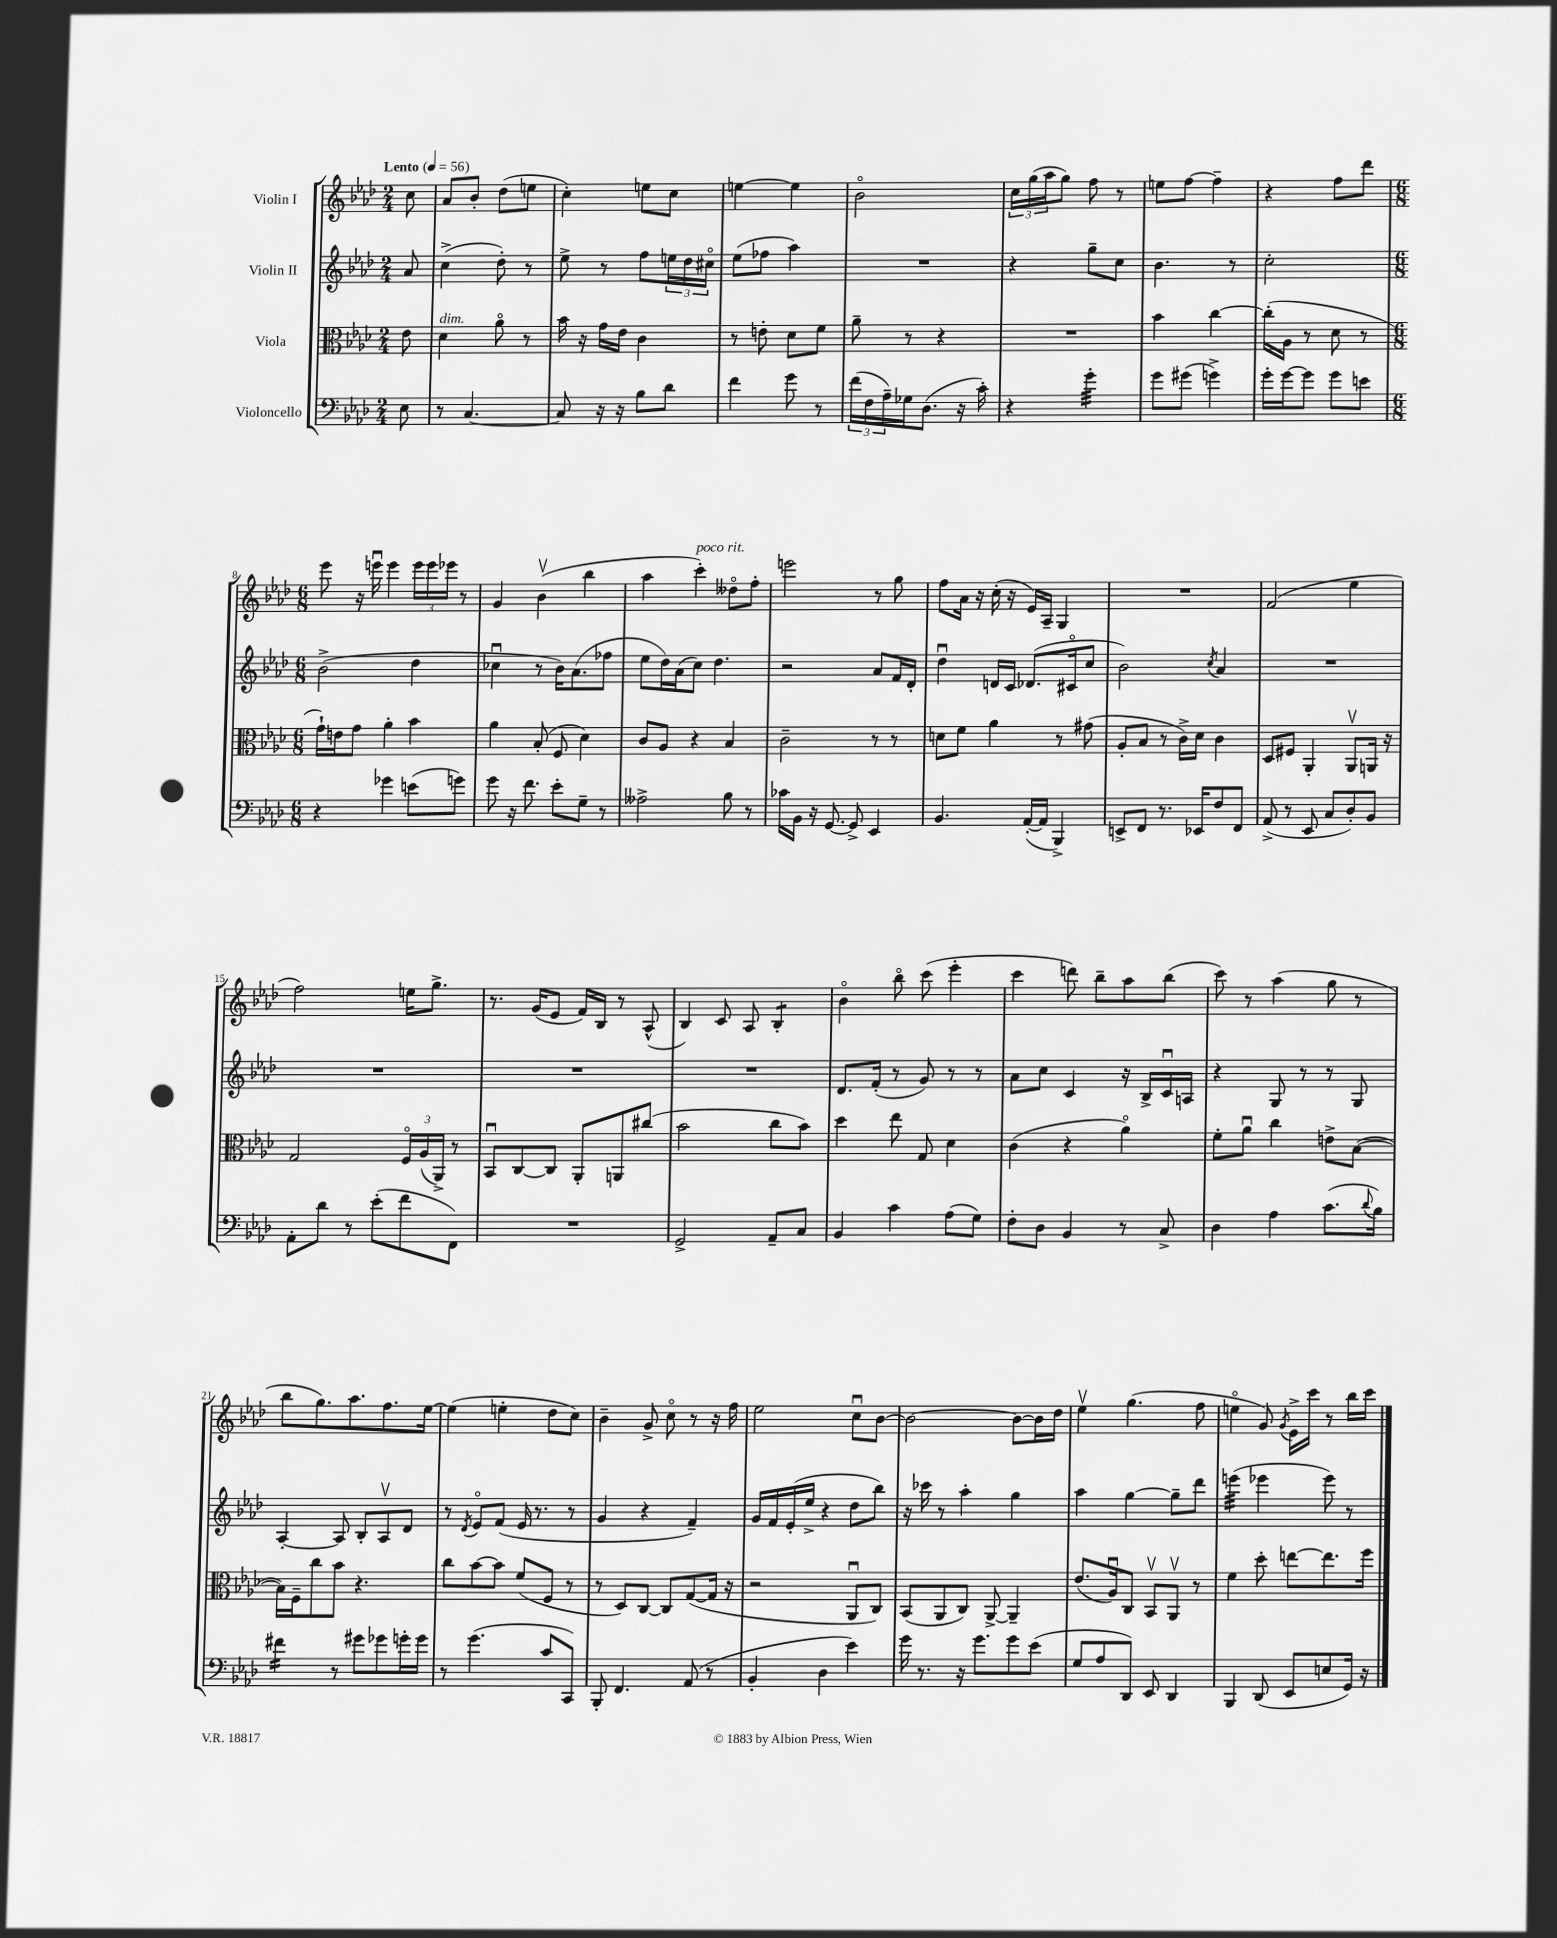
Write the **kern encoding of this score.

**kern	**kern	**kern	**kern
*staff4	*staff3	*staff2	*staff1
*clefF4	*clefC3	*clefG2	*clefG2
*k[b-e-a-d-]	*k[b-e-a-d-]	*k[b-e-a-d-]	*k[b-e-a-d-]
*M2/4	*M2/4	*M2/4	*M2/4
*MM56	*MM56	*MM56	*MM56
8E-	8e-	8a-	8cc
=	=	=	=
8r	4d-	(4cc^	8a-
[4.C	.	.	8b-'
.	8a-o	8dd-')	(8dd-
.	8r	8r	8ee
=	=	=	=
8C]	16b-	8ee-^	4cc')
.	16r	.	.
16r	16g	8r	.
16r	16e-	.	.
8B-	4c	8ff	8ee
8d-	.	24ee	8cc
.	.	24dd-	.
.	.	24cc#o	.
=	=	=	=
4f	8r	(8ee-	[4ee
.	8e'	8ff-	.
8g	8d-	4aa-)	4ee]
8r	8f	.	.
=	=	=	=
(24f	8a-~	2r	2b-o
24F	.	.	.
24A-~)	.	.	.
16G-	8r	.	.
(8.D-	.	.	.
.	4r	.	.
16r	.	.	.
16c')	.	.	.
=	=	=	=
4r	2r	4r	24cc
.	.	.	(24gg
.	.	.	24aa-
.	.	.	8gg)
4g'	.	8gg~	8ff
.	.	8cc	8r
=	=	=	=
8g	4b-	4.b-	8ee
(8g#	.	.	[8ff
4g^)	[4cc	.	4ff~]
.	.	8r	.
=	=	=	=
16g'	(16cc']	2cc'	4r
[16g	16A-	.	.
8g]	8r	.	.
8g	8d-	.	8ff
8e	8r	.	8ddd-
=	=	=	=
*M6/8	*M6/8	*M6/8	*M6/8
4r	16g`)	(2b-^	8eee-
.	16e	.	.
.	8g	.	16r
.	.	.	16eeeu
4g-	4a-'	.	4eee
(8e	4b-	4dd-	24eee
.	.	.	24eee
.	.	.	24eee-
8g)	.	.	8r
=	=	=	=
8g	4a-	4cc-u	4g
16r	.	.	.
8.f	.	.	.
.	(8B-'	8r	(4b-v
8e-'	8F	16b-)	.
.	.	(8.a-	.
8G~	4d-)	.	4bb-
8r	.	8ff-	.
=	=	=	=
2A--^	8c	8ee-	4aa-
.	8A-	16dd-)	.
.	.	(16a-	.
.	4r	8cc)	4ccc')
.	.	4.dd-	.
8B-	4B-	.	8dd--o
8r	.	.	8ff'
=	=	=	=
16c-	2c~	2r	2eee
16BB-	.	.	.
16r	.	.	.
[8.GG	.	.	.
8GG^]	.	.	.
4EE-	8r	8a-	8r
.	8r	16f	8gg
.	.	16d-'	.
=	=	=	=
4.BB-	8d	4dd-u	8ff
.	8f	.	16a-
.	.	.	16r
.	4a-	16d	(16cc'
.	.	16c	16r
([16AA-'	.	(8.d-	16e-)
16AA-]	.	.	16A-~
4BBB-^)	8r	.	4G
.	.	16c#o	.
.	(8g#	8cc	.
=	=	=	=
8EE^	8A-'	2b-)	2.r
8FF	8B-	.	.
8.r	8r	.	.
.	16c^)	.	.
16EE-	16d-	.	.
.	.	8qcc	.
8F	4c	4a-	.
8FF	.	.	.
=	=	=	=
(8AA-^	8D-	2.r	(2f
8r	8F#	.	.
8EE-	4AA-'	.	.
8C	.	.	.
8D-')	8AA-v	.	4ee-
8BB-	16AA	.	.
.	16r	.	.
=	=	=	=
8AA-'	2G	2.r	2ff)
8d-	.	.	.
8r	.	.	.
(8e-'	.	.	.
8f	24Fo	.	16ee
.	(24A-	.	.
.	.	.	8.gg^
.	24AA-^)	.	.
8FF)	8r	.	.
=	=	=	=
2.r	8BB-u	2.r	8.r
.	[8C	.	.
.	.	.	(16g
.	8C]	.	8e-
.	8AA-'	.	16f)
.	.	.	16B-
.	8AA	.	8r
.	(8cc#	.	(8A-^^
=	=	=	=
2GG^	2b-	2.r	4B-)
.	.	.	8c
.	.	.	8A-
8AA-~	8cc	.	4B-'
8C	8b-)	.	.
=	=	=	=
4BB-	4dd-	8.d-	4b-o
.	.	(16f'	.
4c	8ee-	8r	8bb-o
.	8G	8g)	(8ccc
(8A-	4d-	8r	4eee-'
8G)	.	8r	.
=	=	=	=
8F'	(4c	8a-	4ccc
8D-	.	8cc	.
4BB-	4r	4c	8ddd)
.	.	.	8bb-~
8r	4a-o)	16r	8aa-
.	.	16B-^	.
8C^	.	16cu	(8bb-
.	.	16A	.
=	=	=	=
4D-	8f'	4r	8ccc)
.	8a-u	.	8r
4A-	4cc	8G	(4aa-
.	.	8r	.
(8.c	8e^	8r	8gg
.	([8B-	8G	8r
8qqd-	.	.	.
16B-)	.	.	.
=	=	=	=
4f#	16B-])	[4A-'	8bb-
.	16F~	.	.
.	8cc	.	8.gg)
8r	8b-	8A-]	.
.	.	.	8.aa-
8g#	4.r	8B-'	.
8g-	.	8A-v	8.ff
16g'	.	8d-	.
16g	.	.	[16ee-
=	=	=	=
8r	8cc	8r	(4ee-]
.	.	8qd-	.
(4.g	[8b-	8e-o	.
.	8b-]	(8f	4ee'
.	(8f	16e-	.
.	.	8.r	.
8c	8F	.	8dd-
8CC)	8r	8r	8cc)
=	=	=	=
8BBB-'	8r	4g	4b-~
4.FF	8D-)	.	.
.	[8C	4r	8g^
.	8C]	.	8cco
(8AA-	([8G	4f~)	8r
8r	16G]	.	16r
.	16r	.	16ff
=	=	=	=
4BB-'	2r	16g	2ee-
.	.	16f	.
.	.	(16e-'	.
.	.	16ee-^	.
4D-	.	4r	.
4e-)	8AA-u	8dd-	8ccu
.	8C)	8bb-)	[8b-
=	=	=	=
16g	(8BB-	16r	2b-_
8.r	.	16ccc-	.
.	8AA-	8r	.
16r	8C)	4aa-'	.
8.g	.	.	.
.	[8AA-^	.	.
8g	4AA-~]	4gg	8b-_
(8e-	.	.	16b-]
.	.	.	16dd-
=	=	=	=
8G	(8.e-	4aa-	4ee-v
8A-	.	.	.
.	16A-u)	.	.
8DD-)	8C	[4gg	(4.gg
8EE-	8BB-v	.	.
4DD-	8AA-v	8gg~]	.
.	8r	8ddd-	8ff
=	=	=	=
4BBB-	4f	(4eee	4eeo
(8DD-	8dd-'	4eee-	8g)
.	.	.	8qg
8EE-	[8ee	.	16e-^
.	.	.	16ccc
8E	8.ee]	8eee-)	8r
16GG)	.	8r	16bb-
16r	16ff	.	16ccc
==	==	==	==
*-	*-	*-	*-
